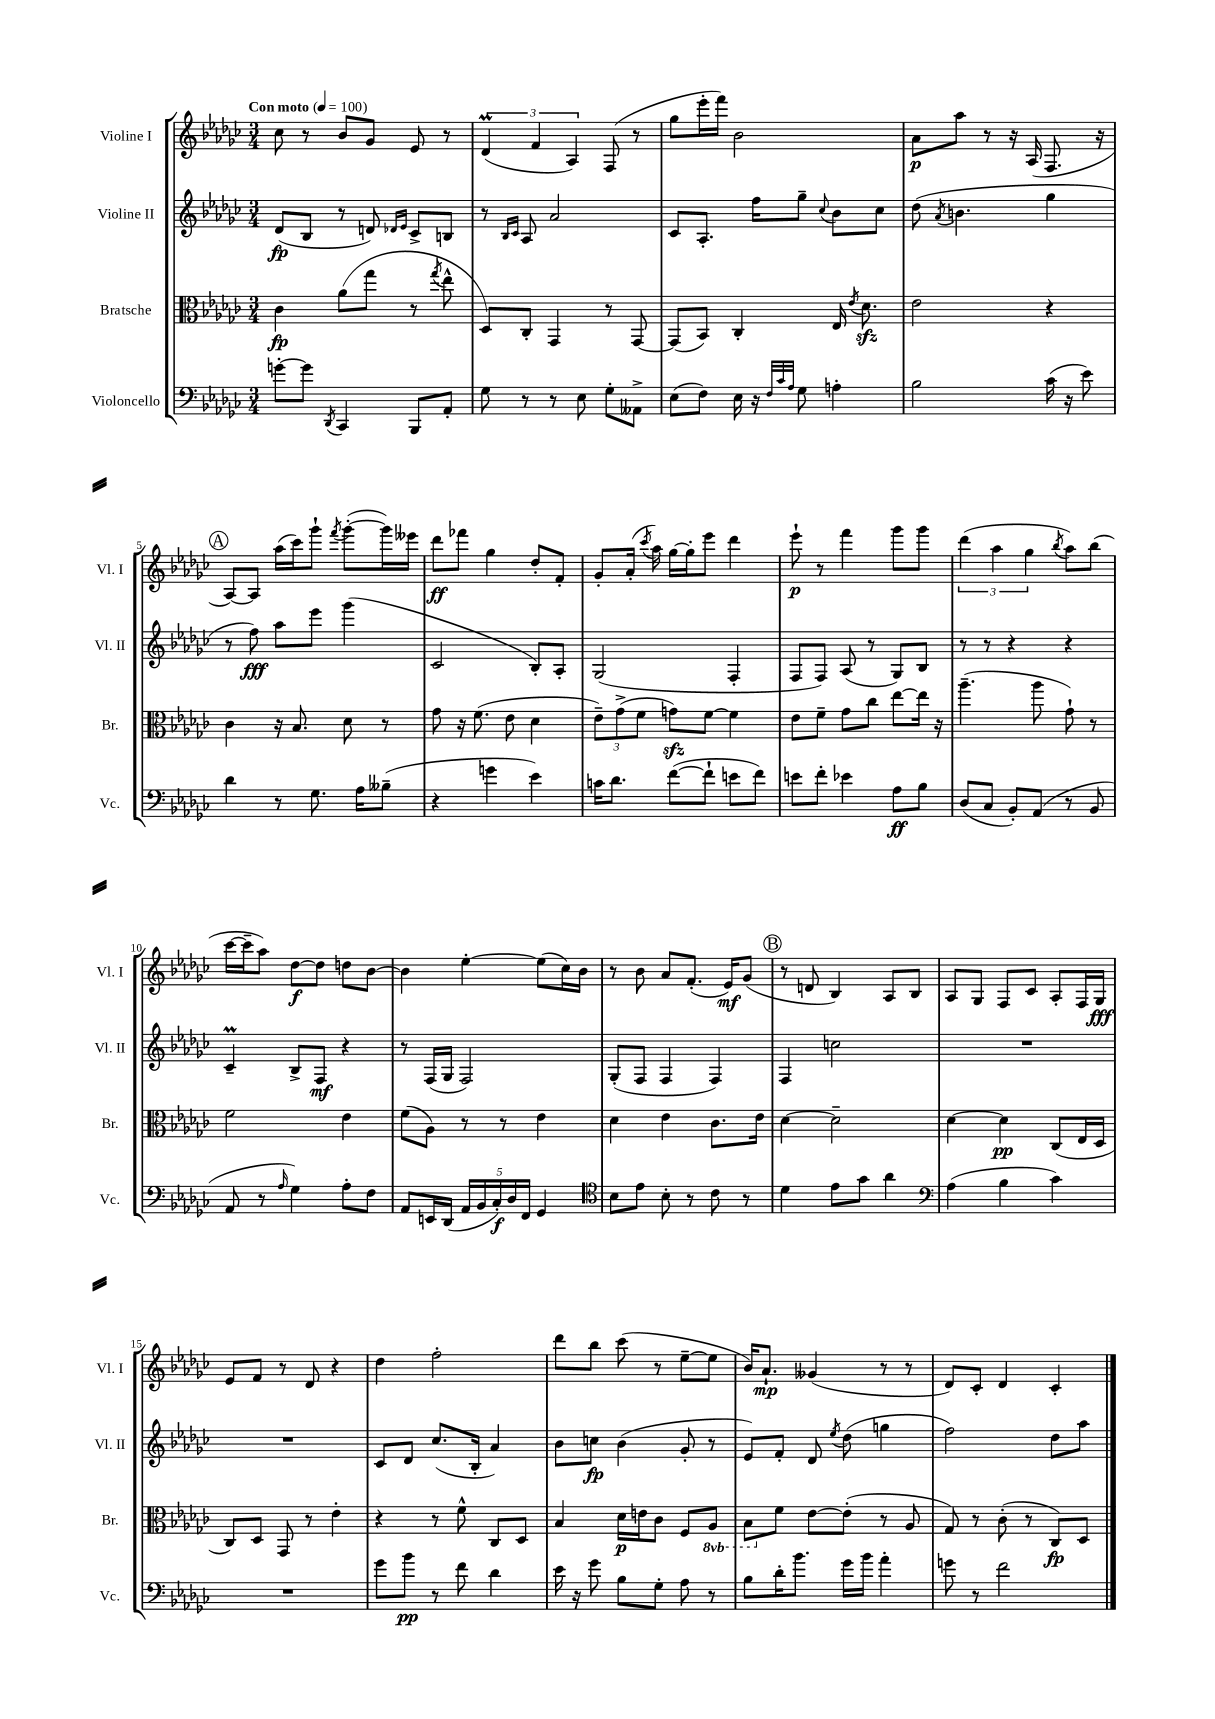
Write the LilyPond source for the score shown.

<<
\new StaffGroup <<
\new Staff = "s0" \with { instrumentName = "Violine I" shortInstrumentName = "Vl. I" } {
    \clef treble \key ges \major \numericTimeSignature \time 3/4 \tempo "Con moto" 4 = 100
    \autoBeamOff ces''8 r8 bes'8[ ges'8] ees'8 r8 |
    \tuplet 3/2 { des'4\prall( f'4 aes4) } f8( r8 |
    ges''8[ ees'''16-. f'''16]) bes'2 |
    aes'8[\p aes''8] r8 r16 aes16( f8. r16 |
    \mark \markup { \circle "A" } aes8[~) aes8] aes''16[( ces'''16) ges'''8]-! \acciaccatura { f'''8 } ges'''8[~-.( ges'''16) eeses'''16] |
    des'''8[\ff fes'''8] ges''4 des''8[-. f'8]-. |
    ges'8[-. aes'16]-.( \acciaccatura { ces'''8 } aes''16) ges''16[~ ges''16-. ees'''8] des'''4 |
    ees'''8-!\p r8 f'''4 ges'''8[ ges'''8] |
    \tuplet 3/2 { des'''4( aes''4 ges''4 } \acciaccatura { bes''8 } aes''8[) bes''8]( |
    ces'''16[~ ces'''16-- aes''8]) des''8[~\f des''8] d''8[ bes'8]~ |
    bes'4 ees''4~-. ees''8[( ces''16) bes'16] |
    r8 bes'8 aes'8[ f'8.]-.( ees'16[\mf) ges'8]( |
    \mark \markup { \circle "B" } r8 d'8 bes4) aes8[ bes8] |
    aes8[ ges8] f8[ ces'8] aes8[-. f16 ges16]\fff |
    ees'8[ f'8] r8 des'8 r4 |
    des''4 f''2-. |
    des'''8[ bes''8] ces'''8( r8 ees''8[~-- ees''8] |
    bes'16[) aes'8.]-!\mp geses'4( r8 r8 |
    des'8[) ces'8]-. des'4 ces'4-. \bar "|." |
}
\new Staff = "s1" \with { instrumentName = "Violine II" shortInstrumentName = "Vl. II" } {
    \clef treble \key ges \major \numericTimeSignature \time 3/4
    \autoBeamOff des'8[\fp( bes8] r8 d'8) \grace { des'16[ ees'16] } ces'8[-> b8] |
    r8 \grace { bes16[ ces'16] } aes8 aes'2 |
    ces'8[ aes8.]-. f''16[ ges''8]-- \appoggiatura { ces''8 } bes'8[ ces''8] |
    des''8( \acciaccatura { aes'8 } b'4. ges''4 |
    \mark \markup { \circle "A" } r8 f''8\fff) aes''8[ ees'''8] ges'''4( |
    ces'2 bes8[-.) aes8]-. |
    ges2( f4-. |
    f8[ f8]) aes8( r8 ges8[) bes8] |
    r8 r8 r4 r4 |
    ces'4--\prall bes8[-> f8]\mf r4 |
    r8 f16[( ges16] f2) |
    ges8[-.( f8] f4 f4) |
    \mark \markup { \circle "B" } f4 c''2 |
    R2. |
    R2. |
    ces'8[ des'8] ces''8.[( bes16]-. aes'4) |
    bes'8[ c''8]\fp bes'4( ges'8-. r8 |
    ees'8[) f'8]-. des'8 \acciaccatura { ees''8 } des''8( g''4 |
    f''2) des''8[ aes''8] \bar "|." |
}
\new Staff = "s2" \with { instrumentName = "Bratsche" shortInstrumentName = "Br." } {
    \clef alto \key ges \major \numericTimeSignature \time 3/4 \set Staff.ottavationMarkups = #ottavation-simple-ordinals
    \autoBeamOff ces'4\fp aes'8[( ges''8] r8 \acciaccatura { ges''8 } ees''8-^ |
    des8[) ces8]-. ges,4 r8 ges,8~ |
    ges,8[( bes,8]) ces4-. ees16 \acciaccatura { ees'8 } des'8.\sfz |
    ees'2 r4 |
    \mark \markup { \circle "A" } ces'4 r16 bes8. des'8 r8 |
    ges'8 r16 f'8.( ees'8 des'4 |
    \tuplet 3/2 { ees'8[--) ges'8->( f'8] } g'8[\sfz) f'8]~ f'4 |
    ees'8[ f'8]-- ges'8[ ces''8] ees''8[~ ees''16] r16 |
    aes''4.--( aes''8 ges'8-!) r8 |
    f'2 ees'4 |
    f'8[( aes8]) r8 r8 ees'4 |
    des'4 ees'4 ces'8.[ ees'16] |
    \mark \markup { \circle "B" } des'4~ des'2-- |
    des'4~ des'4\pp ces8[( ees16 des16] |
    ces8[) des8] ges,8 r8 ees'4-. |
    r4 r8 f'8-^ ces8[ des8] |
    bes4 des'16[\p e'16 ces'8] f8[ \ottava #-1 aes,8] |
    bes,8[ \ottava #0 f'8] ees'8[~ ees'8]-.( r8 aes8 |
    ges8) r8 ces'8-.( r8 ces8[\fp) des8] \bar "|." |
}
\new Staff = "s3" \with { instrumentName = "Violoncello" shortInstrumentName = "Vc." } {
    \clef bass \key ges \major \numericTimeSignature \time 3/4
    \autoBeamOff g'8[~-. g'8] \acciaccatura { des,8 } ces,4 bes,,8[ aes,8]-. |
    ges8 r8 r8 ees8 ges8[-. aeses,8]-> |
    ees8[( f8]) ees16 r16 \grace { f32[ ces'32 aes32] } ges8 a4-. |
    bes2 ces'16( r16 ees'8) |
    \mark \markup { \circle "A" } des'4 r8 ges8. aes16[ beses8]--( |
    r4 g'4 ees'4) |
    c'16[ des'8.] f'8[~( f'8]-! e'8[ f'8]) |
    e'8[ f'8]-. ees'4 aes8[\ff bes8] |
    des8[( ces8] bes,8[-.) aes,8]( r8 bes,8 |
    aes,8 r8 \grace { aes16 } ges4) aes8[-. f8] |
    aes,8[ e,16 des,16]( \tuplet 5/4 { aes,16[ bes,16 ces16-.\f) des16 f,16] } ges,4 |
    \clef tenor bes8[ ees'8] bes8-. r8 ces'8 r8 |
    \mark \markup { \circle "B" } des'4 ees'8[ ges'8] aes'4 |
    \clef bass aes4( bes4 ces'4) |
    R2. |
    ges'8[ bes'8]\pp r8 f'8 des'4 |
    ees'16 r16 ges'8 bes8[ ges8]-. aes8 r8 |
    bes8[ des'16-. bes'8.] ges'16[ bes'16] aes'4-. |
    g'8 r8 f'2 \bar "|." |
}
>>
>>
